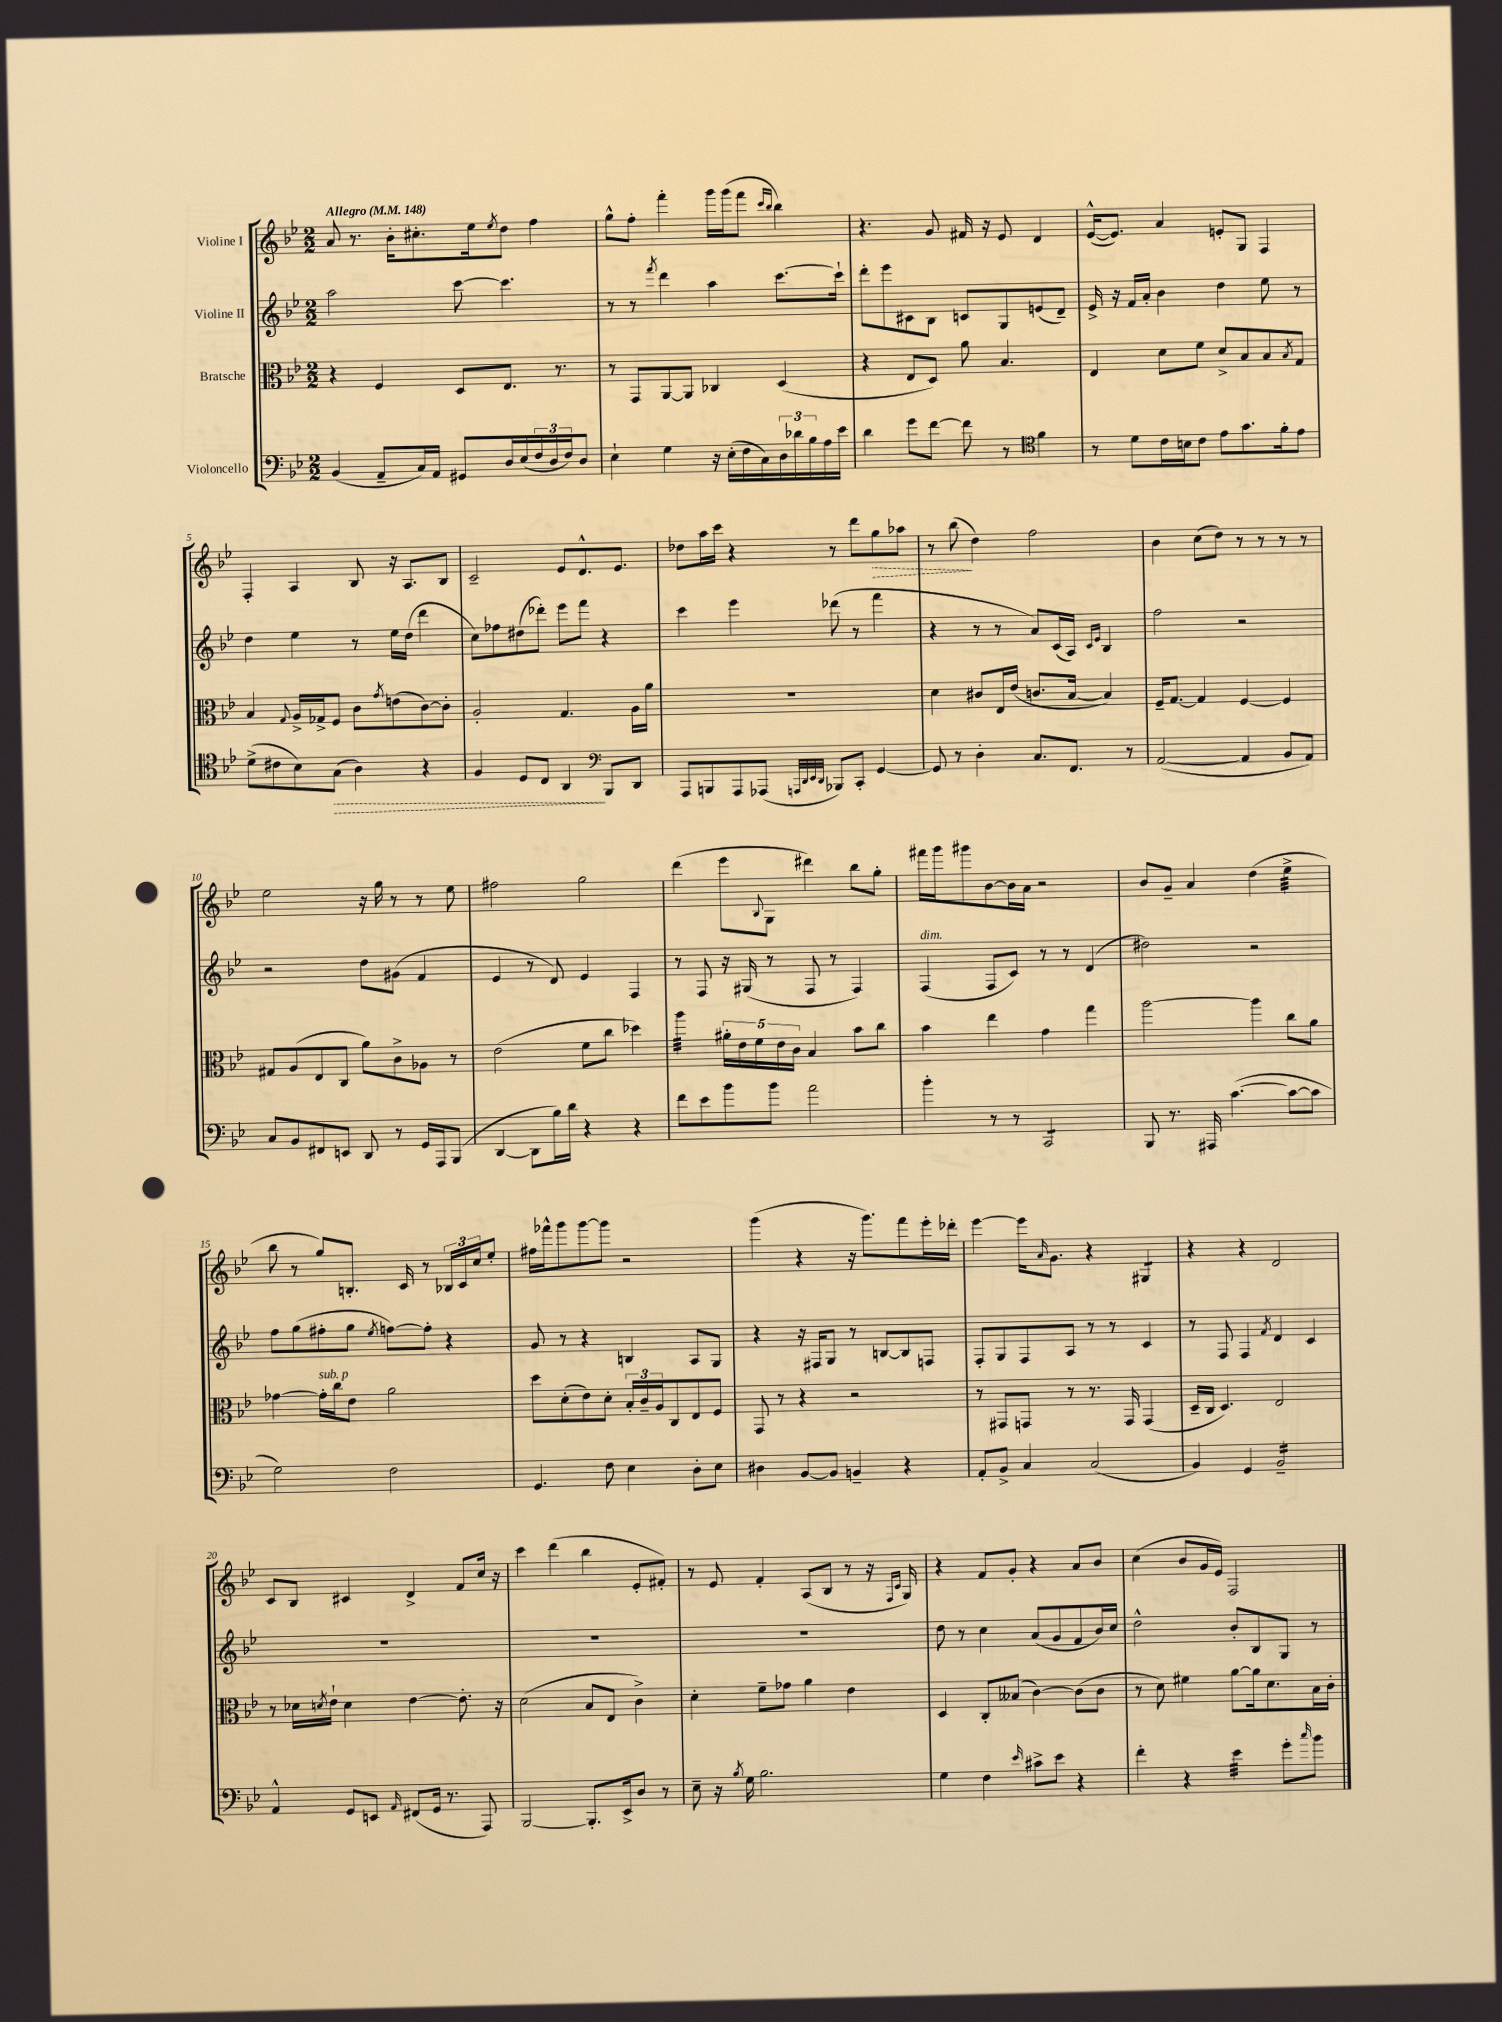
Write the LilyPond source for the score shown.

<<
\new StaffGroup <<
\new Staff = "s0" \with { instrumentName = "Violine I" } {
    \clef treble \key bes \major \numericTimeSignature \time 2/2 \tempo "Allegro" 4 = 148
    a'8 r8. bes'16-. cis''8.-. ees''16 \acciaccatura { ees''8 } d''8 f''4 |
    g''8-^ f''8-. f'''4-. g'''16 g'''16( f'''8 \grace { c'''16 bes''16 } bes''4) |
    r4. g'8 fis'16 r16 ees'8 d'4 |
    ees'16~-^( ees'8.) a'4 e'8-. g8 f4 |
    f4-. a4 bes8 r16 a8. bes8 |
    c'2-- ees'8 d'8.-^ ees'8. |
    des''8 a''16 c'''16 r4 r8 d'''8 \once \override Hairpin.style = #'dashed-line g''8\> aes''8 |
    r8 bes''8\!( d''4) f''2 |
    bes'4 c''8( d''8) r8 r8 r8 r8 |
    ees''2 r16 g''16 r8 r8 ees''8 |
    fis''2 g''2 |
    d'''4( ees'''8 \appoggiatura { bes8 } g8 dis'''4) bes''8 g''8-. |
    fis'''16 g'''16 gis'''8 bes'8~ bes'16 a'16 r2 |
    bes'8 g'8-- a'4 d''4( ees''4:32-> |
    bes''8 r8 g''8) b8.-. c'16 r8 \tuplet 3/2 { bes16 c'16 c''16 } ees''8-. |
    fis''16 fes'''16-^ g'''8 g'''8~ g'''8 r2 |
    g'''4( r4 r16 g'''8.) f'''8 ees'''16-. des'''16-. |
    ees'''4~ ees'''16 \grace { a'16 } g'8. r4 gis4:8 |
    r4 r4 d'2 |
    c'8 bes8 cis'4 d'4-> f'8 c''16 r16 |
    c'''4 d'''4( bes''4 ees'8-. fis'8-.) |
    r8 ees'8 f'4-. a8( bes8 r8 r16 \grace { f16 c'16 } g16) |
    r4 f'8 g'8-. r4 a'8 bes'8 |
    c''4( bes'8 g'16 ees'16) f2 \bar "|." |
}
\new Staff = "s1" \with { instrumentName = "Violine II" } {
    \clef treble \key bes \major \numericTimeSignature \time 2/2
    a''2 c'''8~ c'''4. |
    r8 r8 \acciaccatura { f'''8 } d'''4 a''4 c'''8.~ c'''16-! |
    d'''8-. ees'''8 cis'8 bes8 c'8 g8 e'8( d'8--) |
    ees'16-> r16 f'16 a'16-. bes'4 d''4 ees''8 r8 |
    d''4 ees''4 r8 ees''16 d''16( d'''4 |
    c''8) fes''8 dis''8( des'''8-.) ees'''8 f'''8 r4 |
    c'''4 ees'''4 des'''8( r8 f'''4 |
    r4 r8 r8 a'8) c'16( a16) \grace { c'16 ees'16 } bes4 |
    f''2 r2 |
    r2 d''8 gis'8( f'4 |
    ees'4 r8 d'8) ees'4 f4 |
    r8 f8 r16 gis16( r8 f8 r8 f4) |
    f4^\markup { \italic "dim." }( f8 c'8) r8 r8 d'4( |
    dis''2) r2 |
    f''8 g''8( fis''8-. g''8 \acciaccatura { ees''8 } f''8~) f''8-. r4 |
    g'8 r8 r4 b4 a8 g8 |
    r4 r16 fis16 g8 r8 b8~ b8 f8 |
    f8-. g8 f8 a8 r8 r8 c'4 |
    r8 f8 f4 \acciaccatura { f'8 } d'4 c'4 |
    R1 |
    R1 |
    R1 |
    d''8 r8 c''4 a'8( g'8 f'8 bes'16) c''16 |
    d''2-^ bes'8-. bes8 g8 r8 \bar "|." |
}
\new Staff = "s2" \with { instrumentName = "Bratsche" } {
    \clef alto \key bes \major \numericTimeSignature \time 2/2
    r4 f4 d8 ees8. r8. |
    r8 g,8 a,8~ a,8 ces4 d4( |
    r4 ees8 d8) a'8 bes4. |
    ees4 d'8 f'8 d'8-> bes8 bes8 \acciaccatura { bes8 } g8 |
    bes4 \appoggiatura { g8 } a16-> ges16-> f8 c'8 \acciaccatura { g'8 } e'8( c'8~) c'8-. |
    a2-. g4. a16 a'16 |
    R1 |
    d'4 cis'8 ees16 ees'16( c'8. bes16~ bes4) |
    f16-- g8.~ g4 f4~ f4 |
    gis8 a8( ees8 c8 a'8) c'8-> aes8 r8 |
    ees'2( f'8 c''8 des''4) |
    a''4:32 \tuplet 5/4 { ais'16-. ees'16 f'16 ees'16 c'16 } bes4 bes'8 c''8 |
    bes'4 ees''4 g'4 g''4 |
    a''2~ a''4 c''8 a'8 |
    ges'4~ ges'16-.^\markup { \italic "sub. p" } c''16 ees'8 a'2 |
    d''8 d'8-.( ees'8) d'8-. \tuplet 3/2 { bes16-. c'16-- a16 } c8 ees8 f8 |
    g,8 r8 r4 r2 |
    r8 gis,8 g,8 r8 r8. g,16 g,4( |
    d16-- c16 d4.) ees2 |
    r8 des'16 \acciaccatura { d'8 } ees'16-! d'4 ees'4~ ees'8.-. r16 |
    d'2( bes8 ees8 c'4->) |
    d'4-. f'8-- ges'8 a'4 ees'4 |
    d4 c8-. beses8( c'4~) c'8( c'8 |
    r8 d'8) fis'4 a'8~ a'16 d'8. bes16 c'16-. \bar "|." |
}
\new Staff = "s3" \with { instrumentName = "Violoncello" } {
    \clef bass \key bes \major \numericTimeSignature \time 2/2
    bes,4( a,8-- c16) a,16 gis,8 d16 ees16( \tuplet 3/2 { f16 d16 f16) } d8 |
    ees4-! g4 r16 ees16-.( f16 c16) \tuplet 3/2 { d16 des'16 bes16 } a16 ees'16 |
    d'4 g'8 f'8~ f'8 r8 \clef tenor f'4 |
    r8 d'8 c'16 b16 c'8 ees'8 g'8. f'16-. ees'8 |
    d'8->( cis'8 bes8) \once \override Hairpin.style = #'dashed-line g8\>( a4) r4 |
    f4 d8 c8 a,4\! \clef bass bes,,8 d,8 |
    a,,8 b,,8 a,,8 aes,,8( \grace { a,,32 d,32 ees,32 d,32 } bes,,8) c,8-. g,4~ |
    g,8 r8 d4-. c8. f,8. r8 |
    a,2~( a,4 bes,8 a,8) |
    c8 bes,8 fis,8 e,8 d,8 r8 g,16 a,,16 bes,,8( |
    d,4~ d,8 bes16) d'16 r4 r4 |
    f'8 ees'8 bes'8 bes'8 a'2 |
    bes'4-. r8 r8 c,2:8 |
    bes,,8 r8. ais,,16 c'4.~( c'8~ c'8 |
    g2) f2 |
    g,4. f8 ees4 d8-. ees8 |
    dis4 bes,8~ bes,8 b,4-- r4 |
    a,8-. bes,8-> c4 c2( |
    bes,4) g,4 bes,2:16-- |
    a,4-^ g,8 e,8 \grace { a,16 } fis,8( g,16 r8. a,,8) |
    bes,,2~ bes,,8.-. ees,16-> d8 r8 |
    ees8-- r16 \acciaccatura { bes8 } g16 bes2. |
    g4 f4 \grace { ees'16 } cis'8-> ees'8 r4 |
    f'4-. r4 ees'4:32 g'8-. \grace { c''16 } bes'8 \bar "|." |
}
>>
>>
